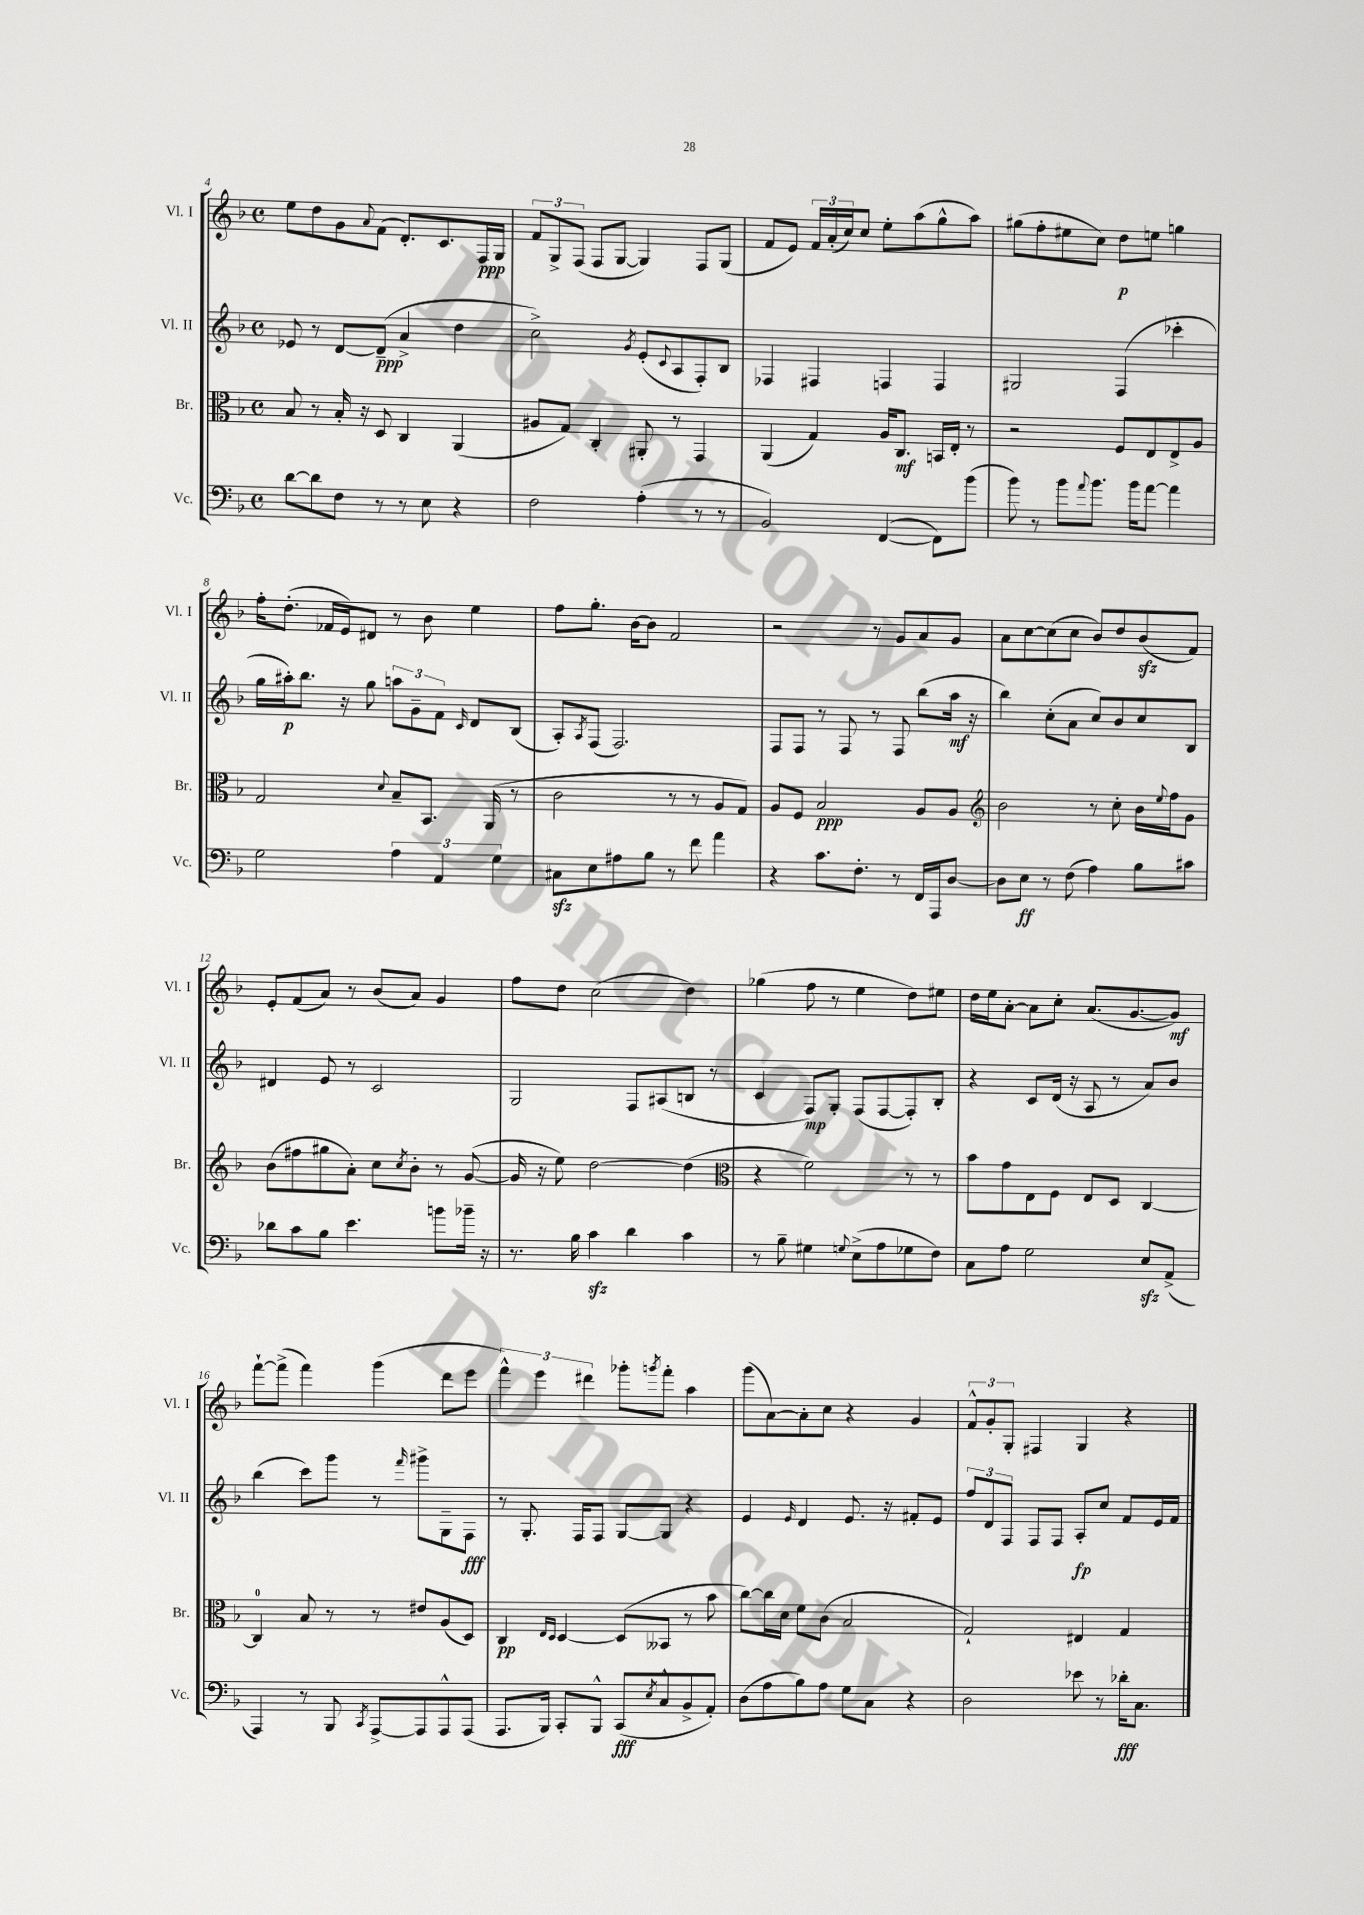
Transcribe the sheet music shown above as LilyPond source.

<<
\new StaffGroup <<
\new Staff = "s0" \with { instrumentName = "Vl. I" shortInstrumentName = "Vl. I" } {
    \clef treble \key f \major \defaultTimeSignature \time 4/4
    e''8 d''8 g'8 \appoggiatura { a'8 } f'8( d'8.-.) c'8. f16\ppp g16 |
    \tuplet 3/2 { f'8 g8-> f8( } f8 g8~ g4) f8 g8( |
    f'8 e'8) \tuplet 3/2 { f'16 a'16-.( c''16) } c''8 e''8-. a''8( g''8-^ a''8) |
    gis''8( f''8-. eis''8 c''8) d''8\p e''8 g''4 |
    f''16-. d''8.-.( fes'16 e'16) dis'8 r8 bes'8 e''4 |
    f''8 g''8.-. bes'16~ bes'8 f'2 |
    r2 r8 g'8 a'8 g'8 |
    a'8 c''8~ c''8( c''8 bes'8) d''8 bes'8\sfz( f'8) |
    e'8-. f'8( a'8) r8 bes'8( a'8) g'4 |
    f''8 d''8 c''2( d''4) |
    ges''4( f''8 r8 e''4 d''8) eis''8 |
    d''16 e''16 a'8~-. a'8 c''8-. a'8.( g'8.~ g'8\mf) |
    f'''8~-! f'''8->( f'''4) g'''4( d'''8 e'''8 |
    \tuplet 3/2 { f'''4-^) e'''4 dis'''4 } ges'''8-. \acciaccatura { g'''8 } f'''8-. a''4 |
    g'''8( a'8~) a'8-. c''8 r4 g'4 |
    \tuplet 3/2 { f'8-^ g'8-. g8-. } fis4 g4 r4 \bar "|." |
}
\new Staff = "s1" \with { instrumentName = "Vl. II" shortInstrumentName = "Vl. II" } {
    \clef treble \key f \major \defaultTimeSignature \time 4/4
    ees'8 r8 d'8~ d'8--\ppp( a'4-> d''4 |
    c''2->) \acciaccatura { g'8 } e'8-.( \appoggiatura { c'8 } a8 f8-.) bes8 |
    fes4 fis4 f4 f4 |
    gis2 f4( ces'''4-. |
    g''16 ais''16-.\p) bes''8. r16 g''8 \tuplet 3/2 { a''8 g'8-- f'8 } \grace { c'16 } d'8 bes8( |
    a8-.) \acciaccatura { a8 } f8( f2.) |
    f8 f8 r8 f8 r8 f8 bes''8( a''16\mf r16 |
    bes''4) c''8-.( a'8 c''8) bes'8 c''8 bes8 |
    dis'4 e'8 r8 c'2 |
    g2 f8 ais8( b8 r8 |
    c'4 f8\mp) g8-. f8( f8~ f8-.) bes8-. |
    r4 c'8 d'16( r16 a8 r8 a'8) bes'8 |
    bes''4( c'''8) g'''8 r8 \grace { f'''16 } gis'''8-> g8-- f8\fff |
    r8 g8.-. f16 f8 g8~ g8 r4 |
    e'4 \grace { e'16 } d'4 e'8. r16 fis'8-. e'8 |
    \tuplet 3/2 { f''8 d'8 f8 } f8 f8 a8-.\fp c''8 f'8 e'16 f'16 \bar "|." |
}
\new Staff = "s2" \with { instrumentName = "Br." shortInstrumentName = "Br." } {
    \clef alto \key f \major \defaultTimeSignature \time 4/4
    bes8 r8 bes16-. r16 d8 c4 a,4( |
    ais8 g8) c4-. ais,8-. r8 g,4 |
    a,4( g4) a16 c8.\mf b,16 e16-. r8 |
    r2 f8 e8 e8-> a8 |
    g2 \appoggiatura { d'8 } bes8-- bes,8. a,16( r8 |
    c'2 r8 r8 a8 g8) |
    a8 f8 bes2\ppp a8 a8 |
    \clef treble bes'2 r8 c''8-. bes'16 \appoggiatura { e''8 } f''16 g'8 |
    bes'8( fis''8 gis''8 a'8-.) c''8 \acciaccatura { c''8 } bes'8-. r8 g'8~( |
    g'16 r16 e''8) d''2~ d''4( |
    \clef alto r4 f'2) r8 r8 |
    bes'8 g'8 e8 f8 e8 d8 c4~ |
    c4-0 bes8 r8 r8 eis'8 a8( d8) |
    c4\pp \grace { e16 d16 } d4~ d8( beses,8 r8 bes'8 |
    c''8~) c''16 d'16 f'8 c'8( bes2 |
    g2-!) eis4 g4 \bar "|." |
}
\new Staff = "s3" \with { instrumentName = "Vc." shortInstrumentName = "Vc." } {
    \clef bass \key f \major \defaultTimeSignature \time 4/4
    d'8~ d'8 f8 r8 r8 e8 r4 |
    f2 a4-.( r8 r8 |
    bes,2) f,4~( f,8) bes'8( |
    bes'8) r8 bes'8 \appoggiatura { a'8 } bes'8. bes'16 a'8~ a'4 |
    g2 \tuplet 3/2 { a4 a,4 g4 } |
    cis8\sfz e8 ais8 bes8 r8 f'8 a'4 |
    r4 c'8. f8.-. r8 f,16 a,,16 d8~ |
    d8 e8\ff r8 f8( a4) bes8 cis'8 |
    des'8 c'8 bes8 e'4. b'8 bes'16-- r16 |
    r8. bes16 c'4\sfz d'4 c'4 |
    r8 bes8-- gis4 \appoggiatura { g8 } e8->( a8 ges8 f8) |
    c8 a8 g2 e8\sfz a,8->( |
    a,,4) r8 bes,,8 \acciaccatura { c,8 } a,,8~-> a,,8 a,,8-^ a,,8( |
    a,,8. bes,,16) c,8-. bes,,8-^ c,8\fff( \acciaccatura { e8 } c8-^ bes,8-> a,8-.) |
    d8( a8 bes8) a8 g8 c8 r4 |
    d2 ees'8 r8 des'16-.\fff c8. \bar "|." |
}
>>
>>
\layout { \context { \Score currentBarNumber = #4 } }
